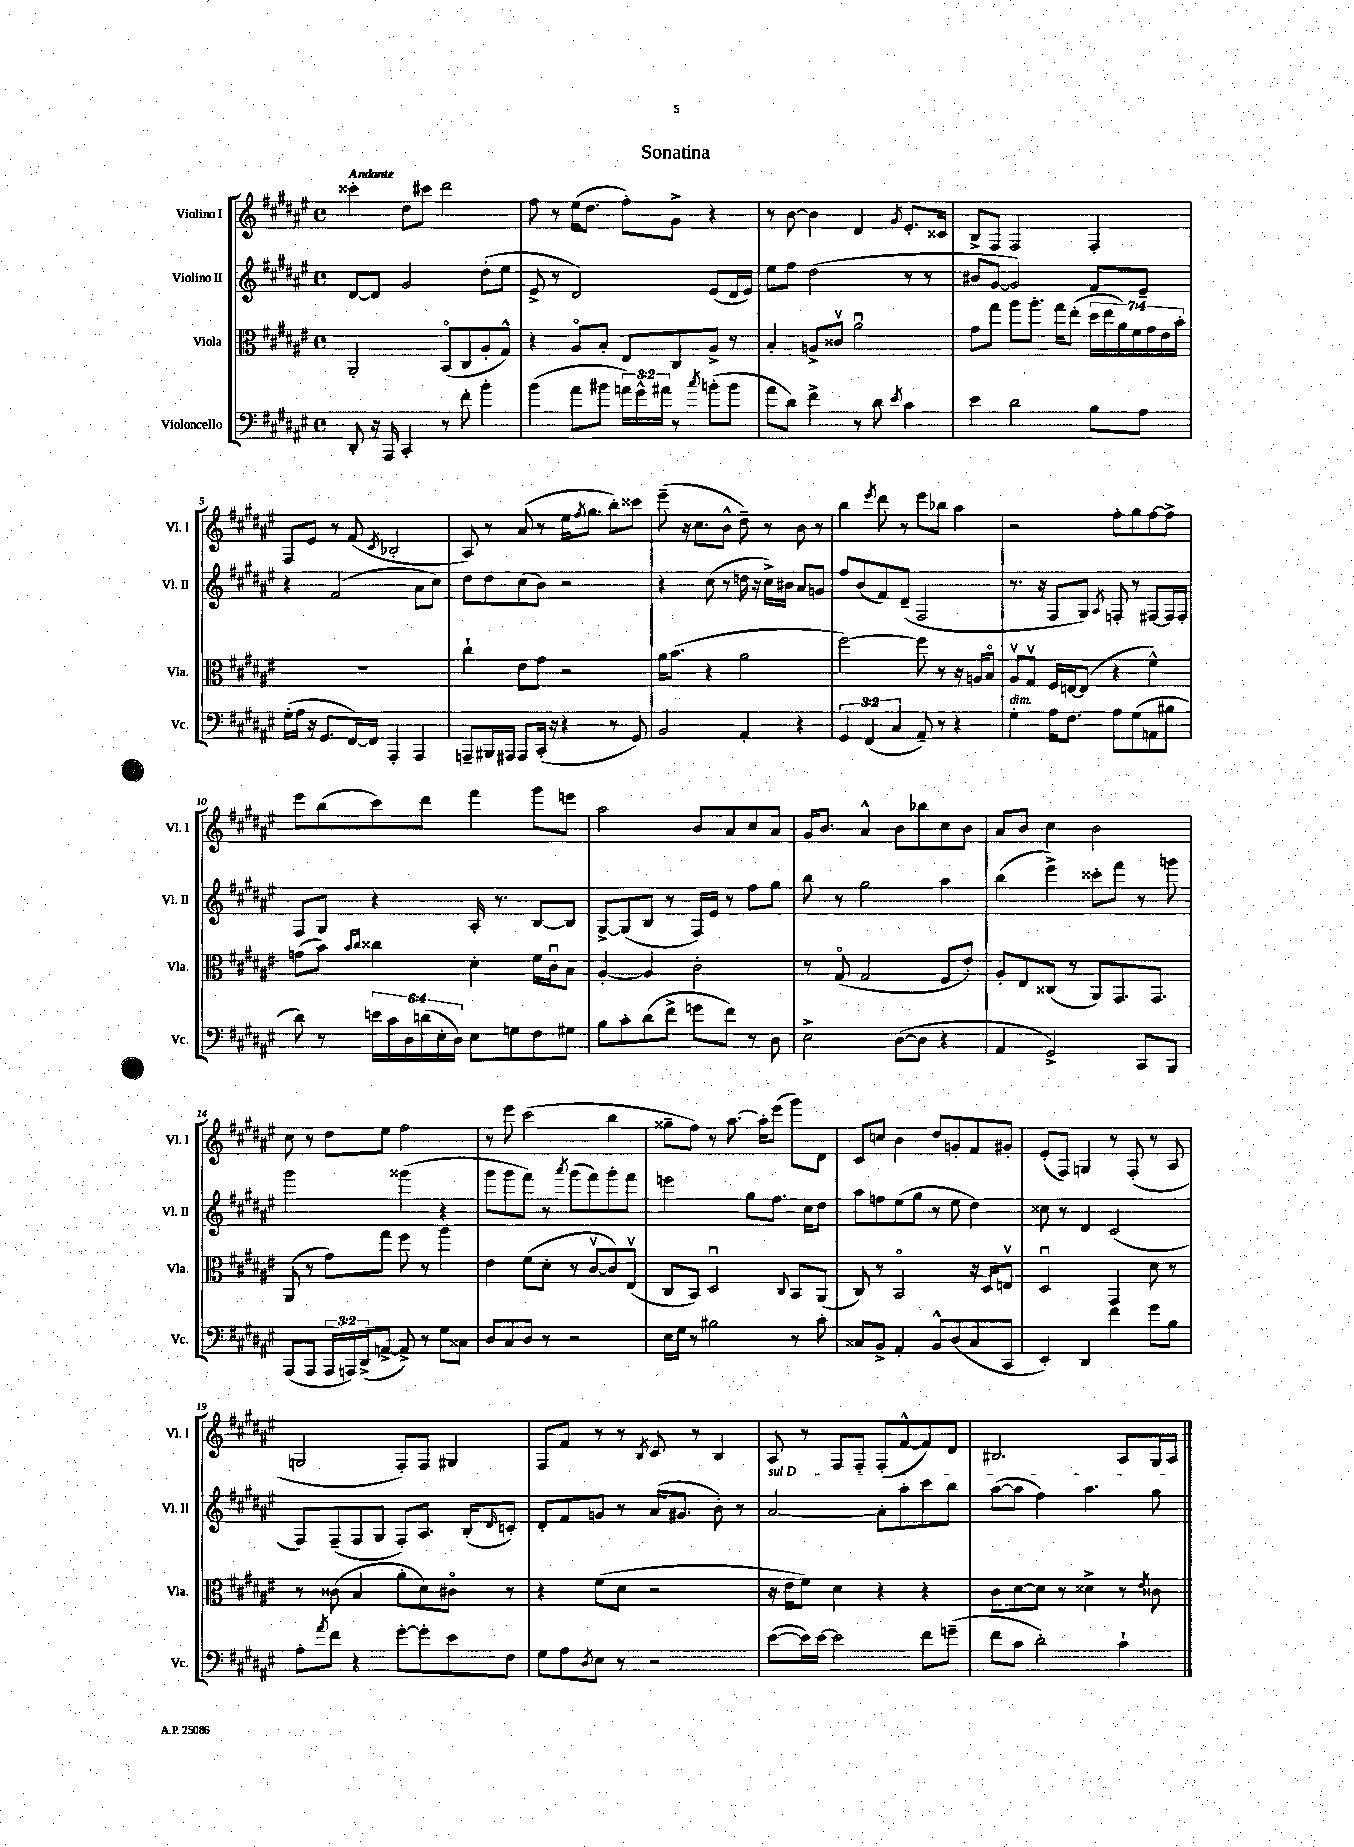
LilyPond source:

\header { title = "Sonatina" }
<<
\new StaffGroup <<
\new Staff = "s0" \with { instrumentName = "Violino I" shortInstrumentName = "Vl. I" } {
    \clef treble \key fis \major \defaultTimeSignature \time 4/4 \tempo "Andante"
    cisis'''4-. dis''8 cis'''8 dis'''2 |
    fis''8 r8 eis''16( dis''8. fis''8-.) gis'8-> r4 |
    r8 b'8~ b'4 dis'4 \acciaccatura { gis'8 } eis'8.-. cisis'16 |
    b8-> fis8 fis2 fis4-. |
    fis8 eis'8 r8 fis'8( \acciaccatura { cis'8 } bes2-. |
    ais8) r8 ais'8( r8 eis''16 \acciaccatura { fis''8 } gis''8. b''8-.) cisis'''8 |
    eis'''8--( r16 cis''8. b'8-^ dis''8--) r8 b'8 r8 |
    b''4 \acciaccatura { eis'''8 } dis'''8 r8 eis'''8 bes''8 ais''4 |
    r2 fis''8-. gis''8 fis''8~ fis''8-> |
    eis'''8 b''8( cis'''8) dis'''8 fis'''4 gis'''8 e'''8 |
    ais''2 b'8 ais'8 cis''8 ais'8 |
    gis'16 b'8. ais'4-^ b'8 bes''8 cis''8 b'8 |
    ais'8 b'8 cis''4 b'2 |
    cis''8 r8 dis''8 eis''8 fis''2 |
    r8 eis'''8 cis'''2( b''4 |
    gisis''8-- fis''8) r8 ais''8.~ ais''16-. eis'''8( gis'''8) dis'8 |
    cis'8 c''8 b'4 dis''8 g'8-. fis'8 gis'8-. |
    eis'8-.( fis8) g4 r8 fis8-.( r8 ais8 |
    g2 fis8-.) fis8 gis4 |
    fis8 fis'8 r8 r8 \acciaccatura { b8 } cis'8 r8 b4 |
    ais8 r8 fis8 fis8-. fis8-.( fis'8~-^ fis'8) dis'8 |
    bis2. ais8 gis16 ais16 \bar "|." |
}
\new Staff = "s1" \with { instrumentName = "Violino II" shortInstrumentName = "Vl. II" } {
    \clef treble \key fis \major \defaultTimeSignature \time 4/4
    dis'8~ dis'8 gis'2 dis''8-.( eis''8 |
    eis'8-> r8 dis'2) eis'8( dis'16 eis'16) |
    eis''8 fis''8 dis''2( r8 r8 |
    bis'8 gis'8~ gis'2) fis'8 eis'8-- |
    r4 fis'2( ais'8 cis''8) |
    dis''8 dis''8 cis''8( b'8) r2 |
    r4 cis''8( r8 d''16 r16 cis''16->) bis'16 ais'8 g'8 |
    fis''8 b'8( fis'8) dis'8--( fis2 |
    r8. r16 fis8 gis8) \acciaccatura { ais8 } f8-. r8 fis8~ fis16 fis16-. |
    fis8 gis8 r4 ais16-. r8. b8~ b8 |
    gis8~-> gis8( b8 r8 fis16) eis'16 r8 fis''8 gis''8 |
    b''8 r8 gis''2 ais''4 |
    b''4( eis'''4->) cisis'''8-. fis'''8 r8 g'''8 |
    gis'''2 gisis'''4( r4 |
    gis'''8 gis'''8 fis'''8) r8 \acciaccatura { ais'''8 } gis'''8( fis'''8) gis'''8-. fis'''8 |
    e'''2 gis''8 fis''8. cis''16 dis''8 |
    ais''8 f''8 eis''8( gis''8 r8 eis''8 dis''4) |
    cisis''8 r8 dis'4 cis'2( |
    fis8) fis8--( fis8 gis8 fis8-.) ais8. b16-.( \grace { dis'16 } c'8-.) |
    dis'8-. fis'8 g'8 r8 ais'16( gis'8. b'8-.) r8 |
    \once \override TextSpanner.bound-details.left.text = \markup { \italic "sul D" } ais'2~\startTextSpan ais'8-. ais''8-. cis'''8 b''8 |
    ais''8~( ais''8 fis''4) ais''4. gis''8\stopTextSpan \bar "|." |
}
\new Staff = "s2" \with { instrumentName = "Viola" shortInstrumentName = "Vla." } {
    \clef alto \key fis \major \defaultTimeSignature \time 4/4 \override Staff.TupletNumber.text = #tuplet-number::calc-fraction-text
    ais,2-. b,8\flageolet( cis8 ais8-. gis8-^) |
    r4 ais8\flageolet b8-. eis8 cis8 ais8-> r8 |
    b4-. a8-> cisis'8\upbow ais'2\downbow |
    gis'8 gis''8 ais''8 ais''8.-. gis''16 eis''8-.( \tuplet 7/4 { dis''16 eis''16 ais'16) fis'16 gis'16 eis'16 b'16-. } |
    R1 |
    cis''4-! eis'8 gis'8 r2 |
    ais'16 b'8.( r4 ais'2 |
    fis''2~) fis''8 r8 r16 a16 b8\flageolet |
    ais8\upbow gis8\upbow fis16 e16~ e8( r4 fis'4-^) |
    g'8( b'8) \grace { b'16 cis''16 } cisis''4 dis'4-. fis'16 cis'16\downbow b8 |
    ais4~-. ais4 cis'2-. |
    r8 gis8\flageolet( gis2 fis8 eis'8-.) |
    ais8-. eis8 cisis8( r8 ais,8) gis,8. gis,8. |
    ais,8( r8 gis'8) gis''8 fis''8 r8 ais''4 |
    eis'4 fis'8( dis'8-. r8 cis'8~\upbow cis'8) eis8\upbow( |
    cis8 b,8) dis2\downbow \appoggiatura { cis8 } b,8 ais,8( |
    cis8) r8 b,2\flageolet r16 dis16 e8\upbow |
    dis2\downbow gis,4 dis'8 r8 |
    r8 cisis'8( b4 ais'8-. dis'8) cis'8\flageolet r8 |
    r4 fis'8( dis'8 r2 |
    r16 eis'16 fis'8) dis'4 r4 r4 |
    cis'8 dis'8~ dis'8 r8 disis'4-> r8 \acciaccatura { eis'8 } cisis'8 \bar "|." |
}
\new Staff = "s3" \with { instrumentName = "Violoncello" shortInstrumentName = "Vc." } {
    \clef bass \key fis \major \defaultTimeSignature \time 4/4 \override Staff.TupletNumber.text = #tuplet-number::calc-fraction-text
    dis,8-. r16 ais,,16 cis,4-. r8 fis'8-. b'4-. |
    b'4( ais'8 bis'8 \tuplet 3/2 { a'16) gis'16-^ ais'16 } r8 \acciaccatura { cis''8 } b'8-.( b'8 |
    ais'8 dis'8) fis'4-> r8 dis'8 \acciaccatura { eis'8 } cis'4 |
    eis'4 dis'2 b8 ais8 |
    gis16-.( ais16 r16 gis,8. fis,16~) fis,16 ais,,4-. ais,,4 |
    a,,8-- bis,,16 ais,,16 ais,,8 cis,16-.( r16 r4 r8 gis,8) |
    b,2 ais,4-. r4 |
    \tuplet 3/2 { gis,4 fis,4( cis4 } ais,8--) r8 r4 |
    gis4-.^\markup { \italic "dim." } ais16 fis8. ais8 gis8( a,8 bis8 |
    dis'8) r8 \tuplet 6/4 { e'16 cis'16 dis16 d'16( eis16-. dis16) } eis8 g8 fis8 gis8 |
    b8 cis'8-. dis'8( fis'8-> g'8 fis'8) r8 dis8 |
    eis2-> dis8~( dis8 r4 |
    ais,4 gis,2->) cis,8 b,,8 |
    ais,,8( ais,,8 \tuplet 3/2 { ais,,16 a,,16) dis,16->( } a,8~-> a,8->) r8 gis8 cisis8 |
    dis8 cis8 dis8 r8 r2 |
    eis16 gis16 r8 bis2 r8 cis'8-. |
    cisis8 b,8-> ais,4-. b,8-^ dis8( cisis8 cis,8 |
    eis,4-.) dis,4 fis'4 gis'8 b8 |
    ais8-. \acciaccatura { ais'8 } fis'8 r4 gis'8~-. gis'8-. eis'8 fis8 |
    gis8 ais8 \acciaccatura { dis8 } eis8 r8 r2 |
    eis'8~( eis'16) eis'16~ eis'2 fis'8 g'8--( |
    fis'8 cis'8 dis'2-.) cis'4-! \bar "|." |
}
>>
>>
